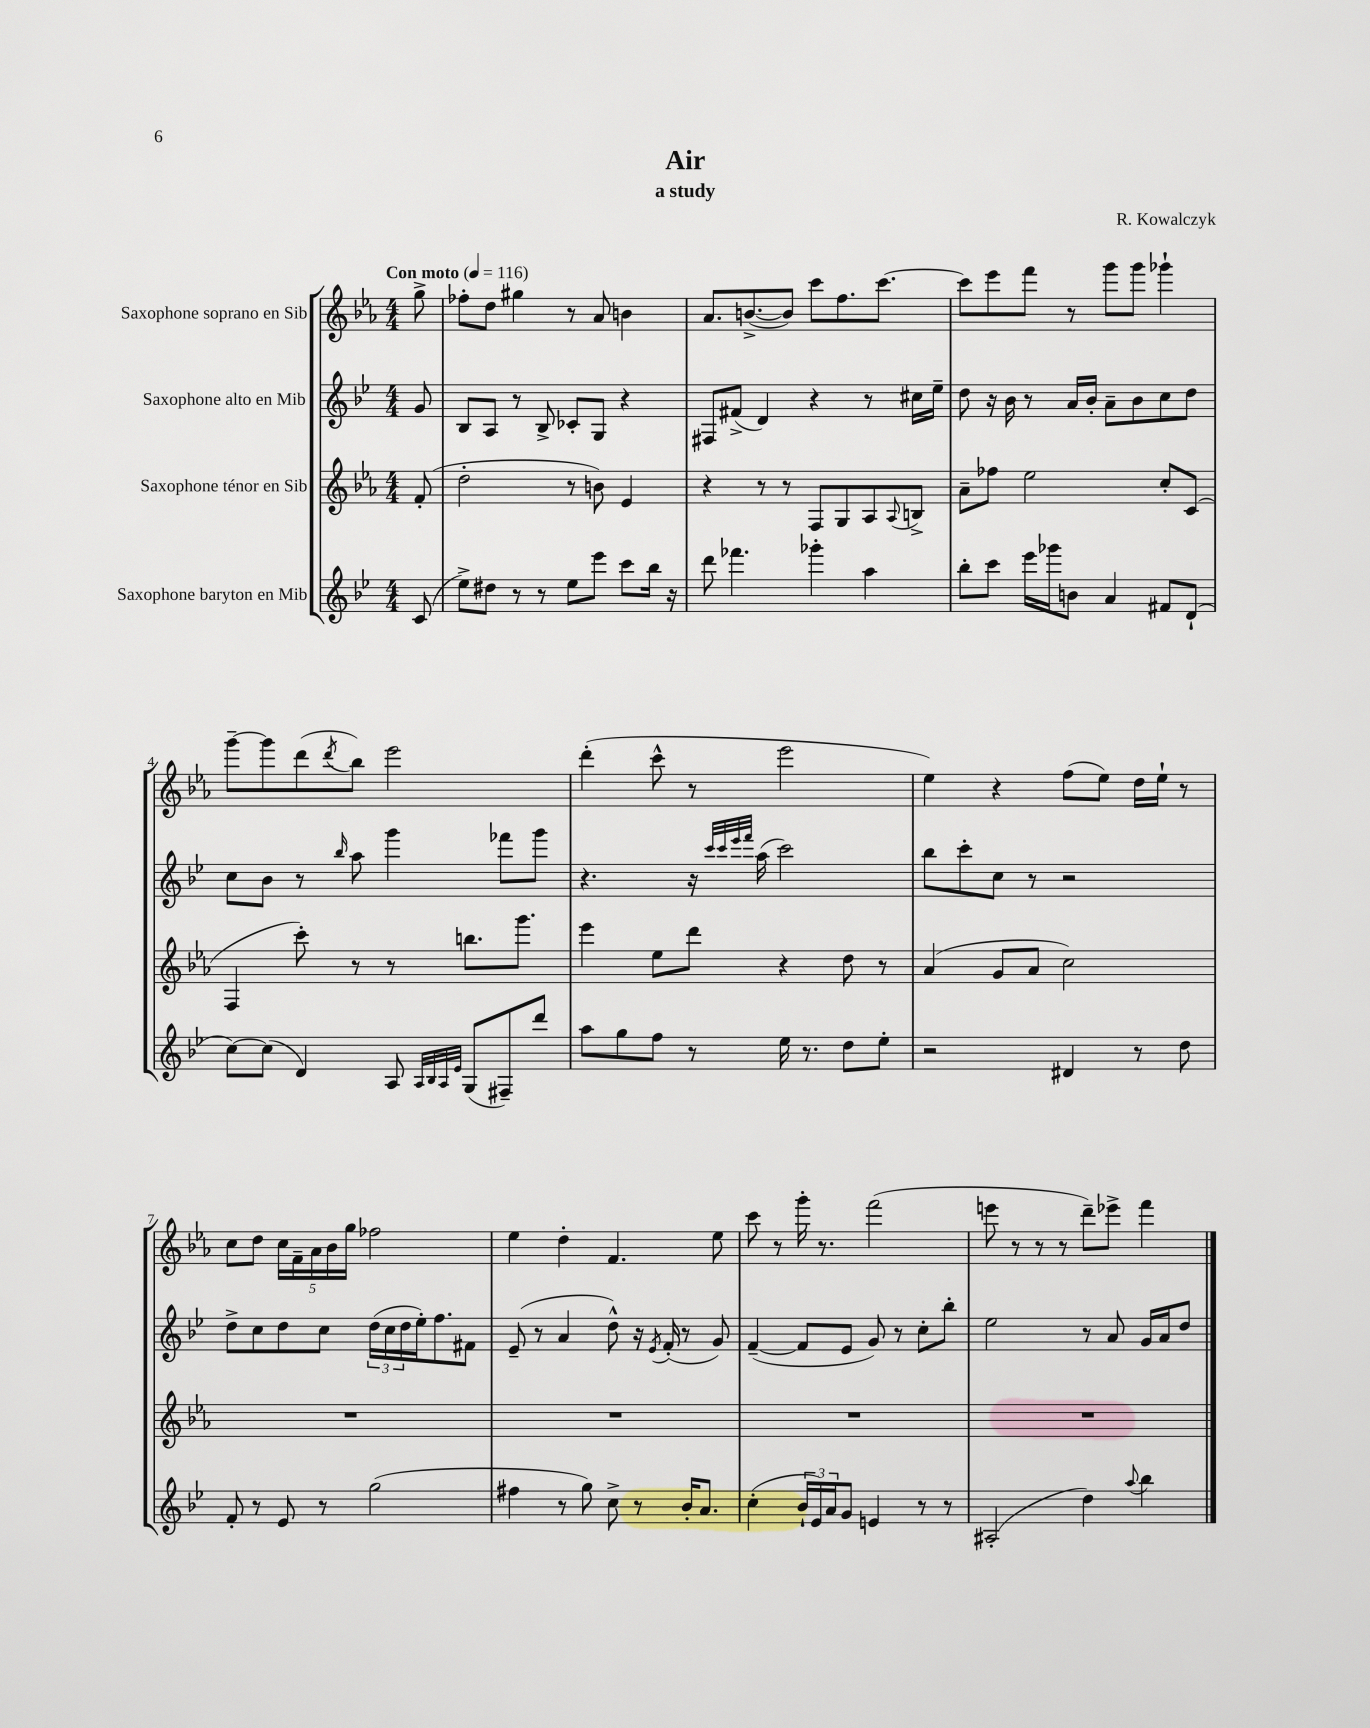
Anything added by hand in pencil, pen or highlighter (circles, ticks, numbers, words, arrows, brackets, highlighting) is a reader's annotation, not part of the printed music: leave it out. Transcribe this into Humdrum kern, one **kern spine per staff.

**kern	**kern	**kern	**kern
*staff4	*staff3	*staff2	*staff1
*clefG2	*clefG2	*clefG2	*clefG2
*k[b-e-]	*k[b-e-a-]	*k[b-e-]	*k[b-e-a-]
*M4/4	*M4/4	*M4/4	*M4/4
*MM116	*MM116	*MM116	*MM116
(8c	(8f'	8g	8gg^
=	=	=	=
8ee-^)	2dd'	8B-	8ff-'
8dd#	.	8A	8dd
8r	.	8r	4gg#
8r	.	8B-^	.
8ee-	8r	8c-'	8r
8eee-	8b)	8G	8a-
8ccc	4e-	4r	4b
16bb-	.	.	.
16r	.	.	.
=	=	=	=
8ddd	4r	8F#	8.a-
4.fff-	.	(8f#^	.
.	.	.	([8.b^
.	8r	4d)	.
.	8r	.	8b])
4ggg-'	8F	4r	8ccc
.	8G	.	8.ff
4aa	8A-	8r	.
.	.	.	[8.ccc
.	8qqA-	.	.
.	8B^	16cc#	.
.	.	16ee-~	.
=	=	=	=
8bb-'	8a-~	8dd	8ccc]
8ccc	8ff-	16r	8eee-
.	.	16b-	.
16eee-	2ee-	8r	8fff
16ggg-	.	.	.
8b	.	16a	8r
.	.	16b-'	.
4a	.	8a~	8ggg
.	.	8b-	8ggg
8f#	8cc'	8cc	4ggg-`
(8d`	(8c	8dd	.
=	=	=	=
[8cc)	4F	8cc	[8ggg~
(8cc]	.	8b-	8ggg]
4d)	8ccc')	8r	(8ddd
.	.	16qqbb-	8qddd
.	8r	8aa	8bb-)
8A	8r	4ggg	2eee-
32qqA	.	.	.
32qqB-	.	.	.
32qqA	.	.	.
32qqe-	.	.	.
(8G	8.bb	.	.
8F#~)	.	8fff-	.
.	8.ggg	.	.
8ddd	.	8ggg	.
=	=	=	=
8aa	4eee-	4.r	(4ddd'
8gg	.	.	.
8ff	8ee-	.	8ccc^^
8r	8ddd	16r	8r
.	.	32qqccc	.
.	.	32qqccc	.
.	.	32qqeee-	.
.	.	32qqfff	.
.	.	(16aa	.
16ee-	4r	2ccc)	2eee-
8.r	.	.	.
8dd	8dd	.	.
8ee-'	8r	.	.
=	=	=	=
2r	(4a-	8bb-	4ee-)
.	.	8ccc'	.
.	8g	8cc	4r
.	8a-	8r	.
4d#	2cc)	2r	(8ff
.	.	.	8ee-)
8r	.	.	16dd
.	.	.	16ee-`
8dd	.	.	8r
=	=	=	=
8f'	1r	8dd^	8cc
8r	.	8cc	8dd
8e-	.	8dd	20cc
.	.	.	20f~
.	.	.	20a-
8r	.	8cc	.
.	.	.	20b-
.	.	.	20gg
(2gg	.	(24dd	2ff-
.	.	24cc	.
.	.	24dd	.
.	.	16ee-')	.
.	.	8.ff	.
.	.	8f#	.
=	=	=	=
4ff#	1r	(8e-~	4ee-
.	.	8r	.
8r	.	4a	4dd'
8gg)	.	.	.
8cc^	.	8dd^^)	4.f
8r	.	16r	.
.	.	8qe-	.
.	.	(16f'	.
16b-'	.	8r	.
8.a	.	.	.
.	.	8g)	8ee-
=	=	=	=
(4cc'	1r	([4f~	8ccc
.	.	.	8r
24b-`	.	8f]	16ggg'
24e-)	.	.	.
.	.	.	8.r
24a	.	.	.
8g	.	8e-	.
4e	.	8g)	(2fff
.	.	8r	.
8r	.	8cc'	.
8r	.	8bb-'	.
=	=	=	=
(2A#'	1r	2ee-	8eee
.	.	.	8r
.	.	.	8r
.	.	.	8r
4dd)	.	8r	8ddd~)
.	.	8a	8eee-^
8qqaa	.	.	.
4bb-	.	16g	4fff
.	.	16a	.
.	.	8dd	.
==	==	==	==
*-	*-	*-	*-
